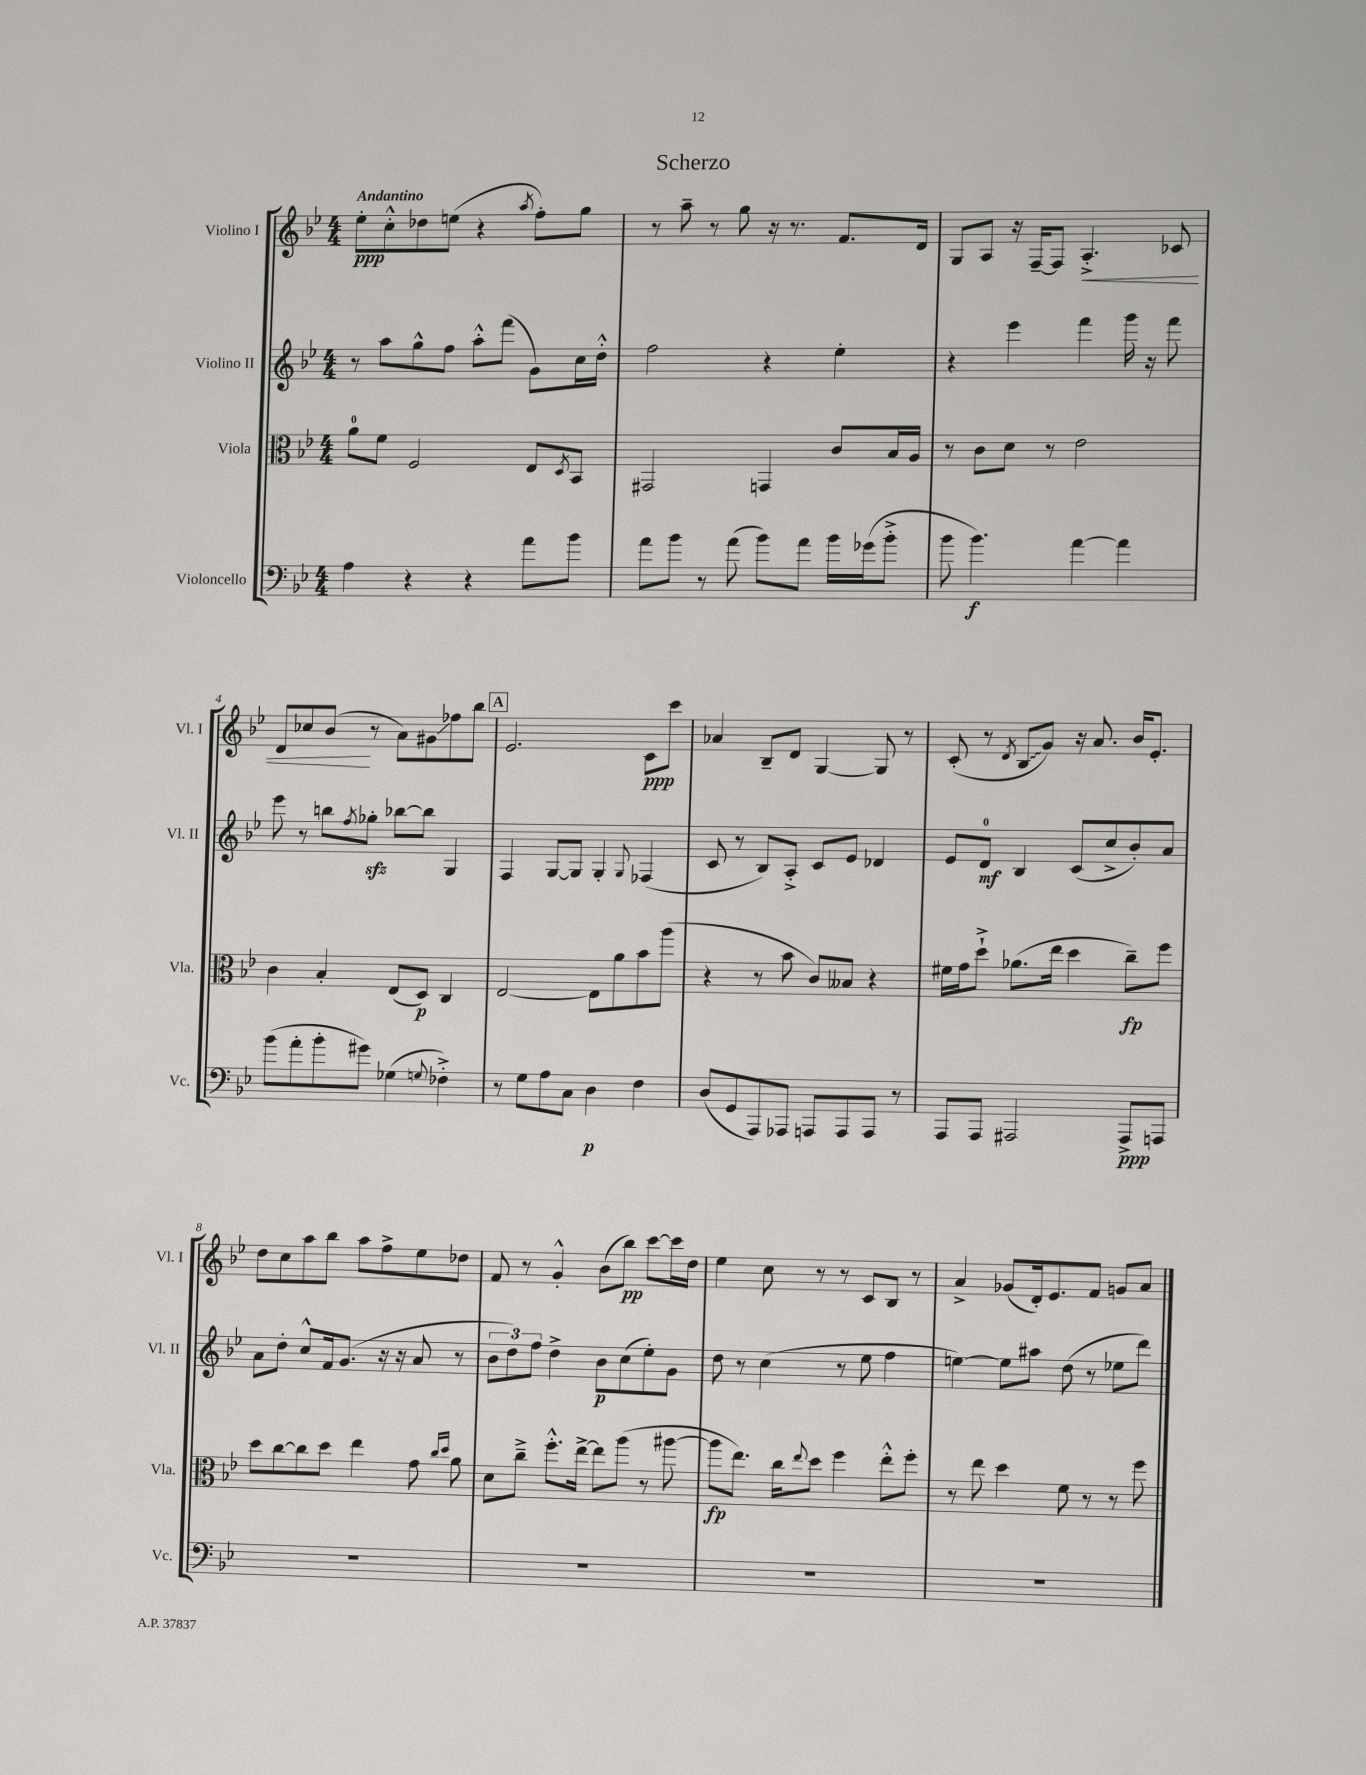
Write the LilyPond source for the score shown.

\header { title = "Scherzo" }
<<
\new StaffGroup <<
\new Staff = "s0" \with { instrumentName = "Violino I" shortInstrumentName = "Vl. I" } {
    \clef treble \key bes \major \numericTimeSignature \time 4/4 \tempo "Andantino"
    ees''8-.\ppp c''8-.-^ des''8 e''8( r4 \acciaccatura { a''8 } f''8-.) g''8 |
    r8 a''8-- r8 g''8 r16 r8. f'8. d'16 |
    g8 a8 r16 f16~-- f8 a4.-.->\< ces'8 |
    d'8 ces''8 bes'8\!( r8 a'8) gis'8\glissando fes''8 bes''8 |
    \mark \markup { \box "A" } ees'2. c'8\ppp c'''8 |
    aes'4 bes8-- d'8 g4~ g8 r8 |
    c'8-.( r8 \acciaccatura { d'8 } \once \override Glissando.style = #'zigzag bes8\glissando g'8) r16 a'8. bes'16 ees'8.-. |
    d''8 c''8 a''8 bes''8 a''8 f''8-> ees''8 des''8 |
    f'8 r8 g'4-.-^ bes'8( bes''8\pp) c'''8~ c'''16 d''16 |
    ees''4 c''8 r8 r8 c'8 bes8 r8 |
    a'4-> ges'8( d'16-.) ees'8. f'8 g'8 a'8 \bar "|." |
}
\new Staff = "s1" \with { instrumentName = "Violino II" shortInstrumentName = "Vl. II" } {
    \clef treble \key bes \major \numericTimeSignature \time 4/4
    r8 a''8 g''8-^ f''8 a''8-.-^ f'''8( g'8) c''16 d''16-.-^ |
    f''2 r4 ees''4-. |
    r4 ees'''4 f'''4 g'''16 r16 f'''8 |
    ees'''8 r8 b''8 \acciaccatura { f''8 } ges''8-.\sfz bes''8~ bes''8 g4 |
    \mark \markup { \box "A" } f4 g8~ g8 g4-. \appoggiatura { g8 } fes4( |
    c'8 r8 bes8) a8-.-> c'8 ees'8 des'4 |
    ees'8 d'8-0\mf bes4 c'8( c''8-> bes'8-.) a'8 |
    a'8 d''8-. c''8-^ f'16 g'8.( r16 r16 a'8 r8 |
    \tuplet 3/2 { bes'8 d''8) f''8 } d''4-> bes'8\p c''8( ees''8-.) g'8 |
    d''8 r8 c''4( r8 ees''8 f''4 |
    e''4~) e''8 ais''8 d''8( r8 ees''8 d'''8) \bar "|." |
}
\new Staff = "s2" \with { instrumentName = "Viola" shortInstrumentName = "Vla." } {
    \clef alto \key bes \major \numericTimeSignature \time 4/4
    a'8-0 f'8 f2 ees8 \acciaccatura { d8 } bes,8 |
    gis,2 g,4 c'8 bes16 a16 |
    r8 c'8 d'8 r8 ees'2 |
    c'4 bes4-. ees8( d8\p) c4 |
    \mark \markup { \box "A" } ees2~ ees8 a'8 bes'8 a''8( |
    r4 r8 bes'8 c'8) beses8 r4 |
    fis'16 g'16 d''8-!-> aes'8.( ees''16 d''4 c''8--\fp) f''8 |
    d''8 c''8~ c''8 d''8 ees''4 g'8 \grace { c''16 d''16 } a'8 |
    d'8 c''8---> f''8.-.-^ ees''16~-> ees''8 a''8( r8 ais''8~ |
    ais''8\fp ees''8.) c''16 \appoggiatura { ees''8 } d''8 f''4 ees''8-.-^ f''8-. |
    r8 ees''8 d''4 f'8 r8 r8 f''8 \bar "|." |
}
\new Staff = "s3" \with { instrumentName = "Violoncello" shortInstrumentName = "Vc." } {
    \clef bass \key bes \major \numericTimeSignature \time 4/4
    a4 r4 r4 a'8 bes'8 |
    a'8 bes'8 r8 a'8( bes'8) a'8 bes'16 ges'16( bes'8-.-> |
    bes'8 bes'4.\f) a'4~ a'4 |
    bes'8( a'8-. bes'8-. gis'8) ges4( \appoggiatura { g8 } fes4-.->) |
    \mark \markup { \box "A" } r8 g8 a8 c8 d4\p f4 |
    d8( g,8 a,,8) aes,,8 a,,8 a,,8 a,,8 r8 |
    a,,8 a,,8 ais,,2 ais,,8->\ppp a,,8 |
    R1 |
    R1 |
    R1 |
    R1 \bar "|." |
}
>>
>>
